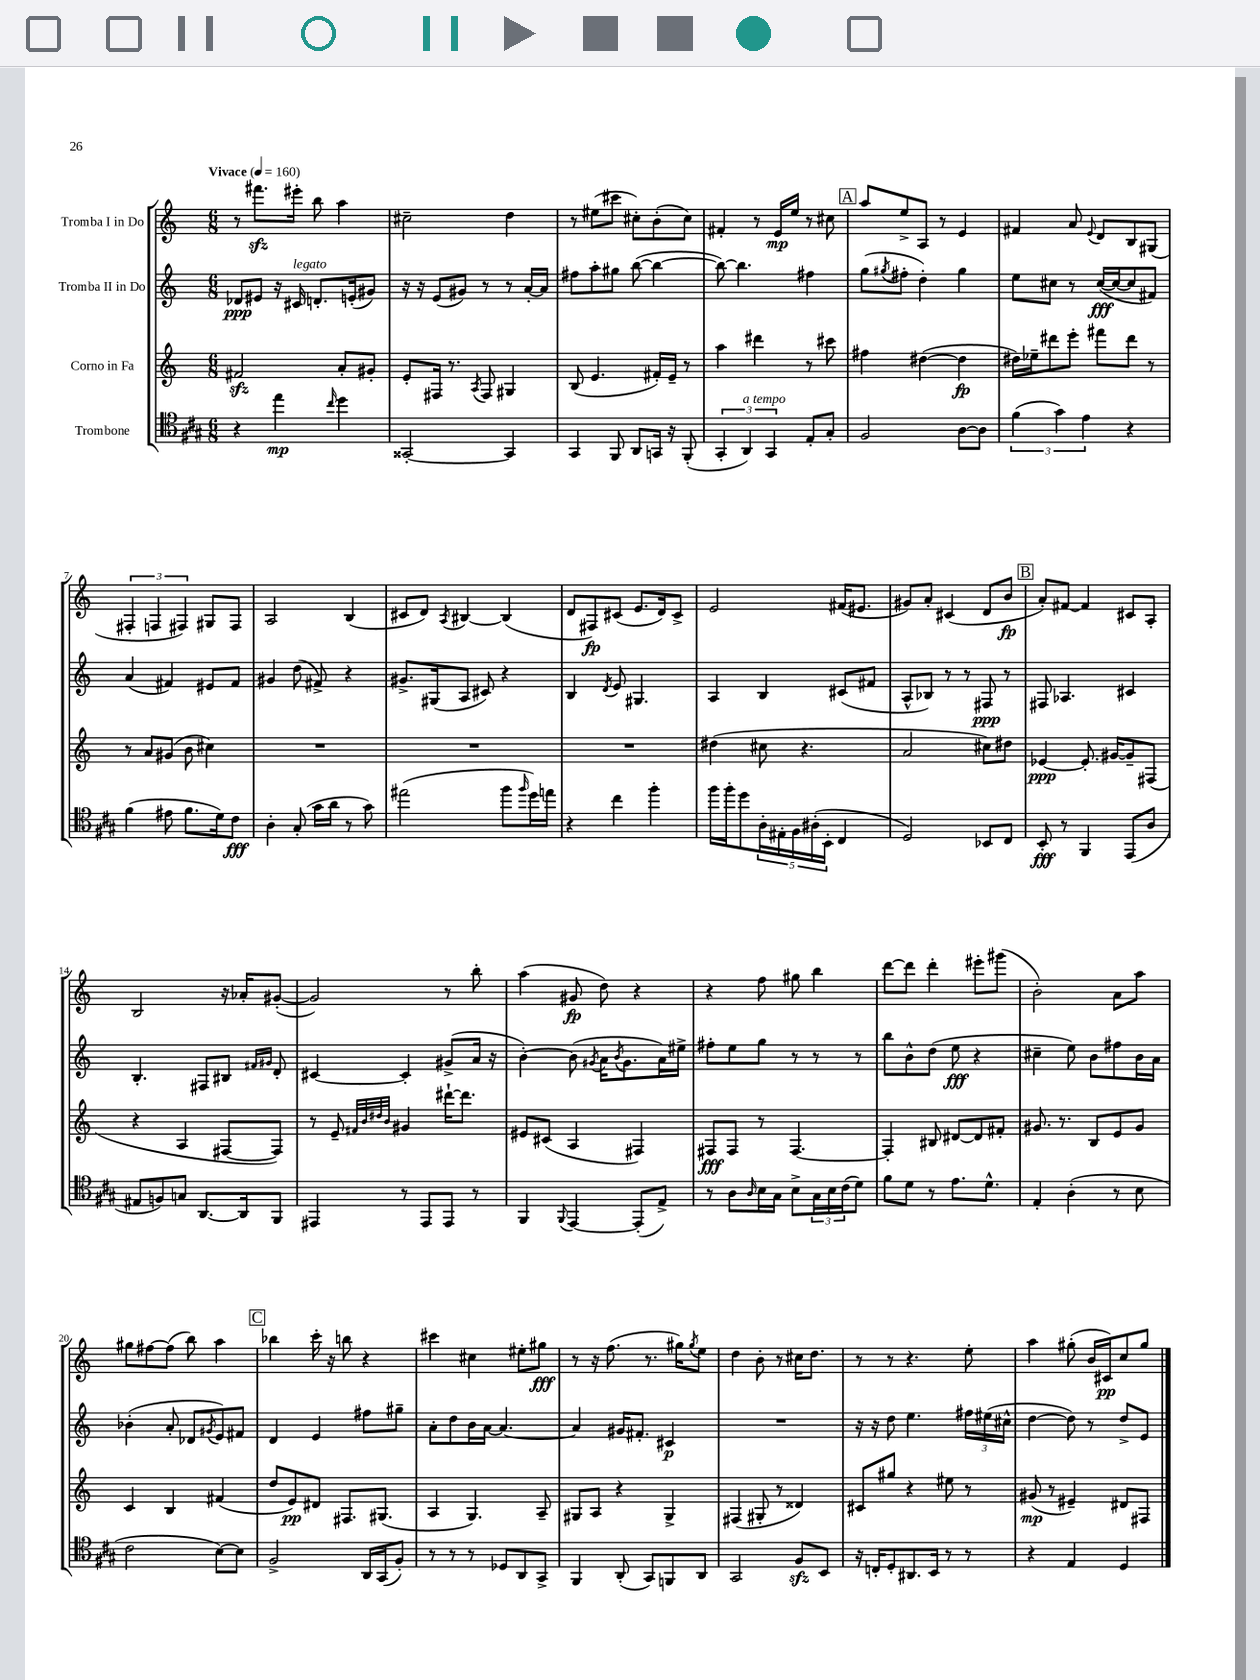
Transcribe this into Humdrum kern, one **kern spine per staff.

**kern	**kern	**kern	**kern
*staff4	*staff3	*staff2	*staff1
*clefC4	*clefG2	*clefG2	*clefG2
*k[f#c#g#]	*k[]	*k[]	*k[]
*M6/8	*M6/8	*M6/8	*M6/8
*MM160	*MM160	*MM160	*MM160
4r	2f#/	8d-/L	8r
.	.	8e#/J	8.fff#\L
4ee\	.	16r	.
.	.	16c#/	16eee#'\Jk
.	.	8.d'/L	8bb\
16qqcc#/	.	.	.
4dd\	8a'/L	.	4aa\
.	.	(16e'/k	.
.	8g#'/J	8g#/J)	.
=	=	=	=
[2GG##'/	8e'/L	16r	2cc#~\
.	.	16r	.
.	16F#/Jk	(8e/L	.
.	8.r	.	.
.	.	8g#/J)	.
.	8qA/	.	.
.	8F#/	8r	.
4GG##/]	4G#/	8r	4dd\
.	.	[16a'/LL	.
.	.	16a/]JJ	.
=	=	=	=
4GG#/	(8B/	8ff#\L	8r
.	4.e/	8aa'\	(8ee#\L
8FF#/	.	8gg#\J	8ccc#\J
8AA/L	.	([8bb\	8cc#'\L)
16GG/Jk	16f#'/LL)	4bb\_	(8b'\
16r	16e~/JJ	.	.
(8FF#'/	8r	.	8cc#\J)
=	=	=	=
6GG#'/	4aa\	8bb\_)	4f#'/
.	.	4.bb\]	.
6AA/)	.	.	.
.	4ddd#\	.	8r
6GG#/	.	.	.
.	.	.	16e/LL
.	.	.	16ee/JJ
8E'/L	8r	4ff#\	8r
8G#'/J	8ccc#\	.	8cc#\
=	=	=	=
2F#/	4ff#\	(8gg\L	8aa/L
.	.	8qgg#/	.
.	.	8ff#'\J	8ee^/
.	([4dd#\	4dd'\)	8A/J
.	.	.	8r
[8A\L	4dd#\]	4gg#\	4e/
8A\]J	.	.	.
=	=	=	=
(6f#\	16dd#\LL)	8ee\L	4f#/
.	16ee-~\J	.	.
.	8ddd#\	8cc#\J	.
6g#\)	.	.	.
.	8eee'\J	8r	8a/
6e\	.	.	.
.	.	.	8qqe/
.	8fff#\L	([16cc#/LL	8d/L
.	.	16cc#/_J	.
4r	8ddd#\J	8cc#/]	8B/
.	8r	8f#/J)	(8G#/J
=	=	=	=
(4f#\	8r	(4a/	6F#'/
.	8a/L	.	.
.	.	.	6F/
8e#\	(8g#/J	4f#/)	.
.	.	.	6F#/)
8.f#\L	8b\	.	.
.	4cc#\)	8e#/L	8G#/L
16d\k)	.	.	.
8c#\J	.	8f#/J	8F#/J
=	=	=	=
4A'\	2.r	4g#/	2A/
(8G#'/	.	(8dd\	.
16g#\LL	.	8f#^/)	.
16a\JJ	.	.	.
8r	.	4r	(4B/
8g#\)	.	.	.
=	=	=	=
(2ee#\	2.r	8.g#^/L	8c#/L
.	.	.	8d/J)
.	.	(16G#/k	.
.	.	.	8qA/
.	.	8A/J	[4B#/
.	.	8c#/)	.
8ff#\L	.	4r	(4B#/]
16qqff#/	.	.	.
16dd\L)	.	.	.
16ee\JJ	.	.	.
=	=	=	=
4r	2.r	4B/	8d/L
.	.	.	8F#/)
.	.	8qd/	.
4cc#\	.	8e/	(8c#/J
.	.	4.G#/	8.e/L
4ff#'\	.	.	.
.	.	.	16d/k)
.	.	.	8c#^/J
=	=	=	=
16ff#\LL	(4dd#\	4A/	2e/
16ff#'\J	.	.	.
8dd\	.	.	.
20A'\L	8cc#\	4B/	.
20E#'\	.	.	.
20F#\	.	.	.
.	4.r	.	.
(20A#'\	.	.	.
20BB'\JJ	.	.	.
4C#/	.	(8c#/L	(16f#/LK
.	.	.	8.e#/J
.	.	8f#/J	.
=	=	=	=
2D/)	2a/	8A^^/L	8g#/L)
.	.	8B-/J)	8a'/J
.	.	8r	(4c#/
.	.	8r	.
8BB-/L	8cc#\L)	8F#/	8d/L
8C#/J	8dd#\J	8r	8b/J
=	=	=	=
8BB'/	[4e-/	8F#/	8a'/L)
8r	.	4.A-/	[8f#/J
4FF#/	8.e-'/]	.	4f#/]
.	[16g#/LK	.	.
(8EE/L	8g#~/]	4c#/	8c#/L
8A/J	(8F#/J	.	8A'/J
=	=	=	=
8E#/L	4r	4.B'/	2B/
8F/)	.	.	.
8G/J	4A/	.	.
[8.AA/L	.	8F#/L	.
.	[8F#/L	8B#/J	16r
16AA/]k	.	.	16a-'/LK
.	.	16qqf#/LL	.
.	.	16qqg#/JJ	.
8FF#/J	8F#/]J)	8d'/	([8g#'/J
=	=	=	=
4EE#/	8r	[4c#/	2g#/])
.	8e~/	.	.
.	32qqf#/LLL	.	.
.	32qqb/	.	.
.	32qqdd#/	.	.
.	32qqb/JJJ	.	.
8r	4g#/	4c#'/]	.
8EE#/L	.	.	.
8EE#/J	[16ddd#`\LK	(8g#^/L	8r
.	8.ddd#\]J	.	.
8r	.	16a/Jk	8bb'\
.	.	16r	.
=	=	=	=
4FF#/	8e#/L	[4b'\)	(4aa\
.	(8c#/J	.	.
8qqFF#/	.	.	.
[4EE/	4A/	(8b\]	8g#/
.	.	8qg#/	.
.	.	16a\LK	8dd\)
.	.	8qb/	.
.	.	8.g#\	.
(8EE'/]L	4F#/)	.	4r
8E^/J)	.	16a\L)	.
.	.	16ee#^\JJ	.
=	=	=	=
8r	8F#/L	8ff#'\L	4r
8A\L	8F#/J	8ee\	.
16qqA/	.	.	.
16B\L	8r	8gg\J	8ff\
16G#\JJ	.	.	.
8B^\L	[4.F#/	8r	8gg#\
24G#\L	.	8r	4bb\
24B\	.	.	.
(24c#\J	.	.	.
8d\J)	.	8r	.
=	=	=	=
8f#\L	4F#'/]	8bb\L	[8ddd\L
8d\J	.	8b^^\	8ddd\]J
8r	8B#/	(8dd\J	4ddd'\
8.e\L	[8d#/L	8ee\	.
.	8d#/]	4r	8eee#'\L
8.d^^\J	.	.	.
.	8f#'/J	.	(8ggg#\J
=	=	=	=
4E'/	8.g#/	4cc#~\	2b'\)
.	8.r	.	.
(4A'\	.	8ee\)	.
.	8B/L	8b\L	.
8r	8e/	8ff#\	8a\L
8B\	8g#/J	16b\L	8aa\J
.	.	16a\JJ	.
=	=	=	=
2c#\	4c/	(4b-'\	8gg#\L
.	.	.	[8ff#\
.	4B/	8a'/	(8ff#\]J
.	.	8d-/L	8bb\)
.	.	8qg#/	.
[8B\L)	(4f#/	8e/)	4aa\
8B\]J	.	8f#/J	.
=	=	=	=
2F#^/	8dd/L	4d/	4bb-\
.	8e/)	.	.
.	8d#/J	4e/	16ccc'\
.	.	.	16r
.	8.F#/L	.	8bb\
16AA/LL	.	8ff#\L	4r
(16GG#/J	(8.G#/J	.	.
8F#'/J)	.	8gg#~\J	.
=	=	=	=
8r	4A/	8a'\L	4ccc#\
8r	.	8dd\	.
8r	4.G/)	16b\L	4cc#\
.	.	[16a\JJ	.
8D-/L	.	4.a/_	.
8AA/	.	.	8ee#'\L
8GG#^/J	8A~/	.	8gg#\J
=	=	=	=
4FF#/	8G#/L	4a/]	8r
.	8A/J	.	16r
.	.	.	(8.ff\
(8AA'/	4r	16g#/LK	.
.	.	8.f#'/J	.
8GG#/L)	.	.	8.r
8FF/	4G#^/	4c#/	.
.	.	.	16gg#\LK)
.	.	.	8qgg#/
8AA/J	.	.	8ee\J
=	=	=	=
2GG#/	(4F#/	2.r	4dd\
.	8G#'/	.	8b'\
.	8r	.	8r
8F#/L	4d##/)	.	16cc#\LK
.	.	.	8.dd\J
8BB/J	.	.	.
=	=	=	=
16r	8c#/L	16r	8r
16C'/LK	.	16r	.
8D'/	8gg#/J	8dd\	8r
8.AA#/	4r	4.ee\	4.r
16BB/Jk	.	.	.
8r	8ee#\	.	.
8r	8r	24ff#\LL	8ee'\
.	.	(24ee#\	.
.	.	24cc#^^\JJ	.
=	=	=	=
4r	(8g#/	[4dd\	4aa\
.	8r	.	.
4E/	4e#~/)	8dd\])	(8gg#'\
.	.	8r	16b/LL
.	.	.	16c#/J)
4D/	8d#/L	8dd^/L	8cc/
.	8F#/J	8e/J	8gg#/J
==	==	==	==
*-	*-	*-	*-
